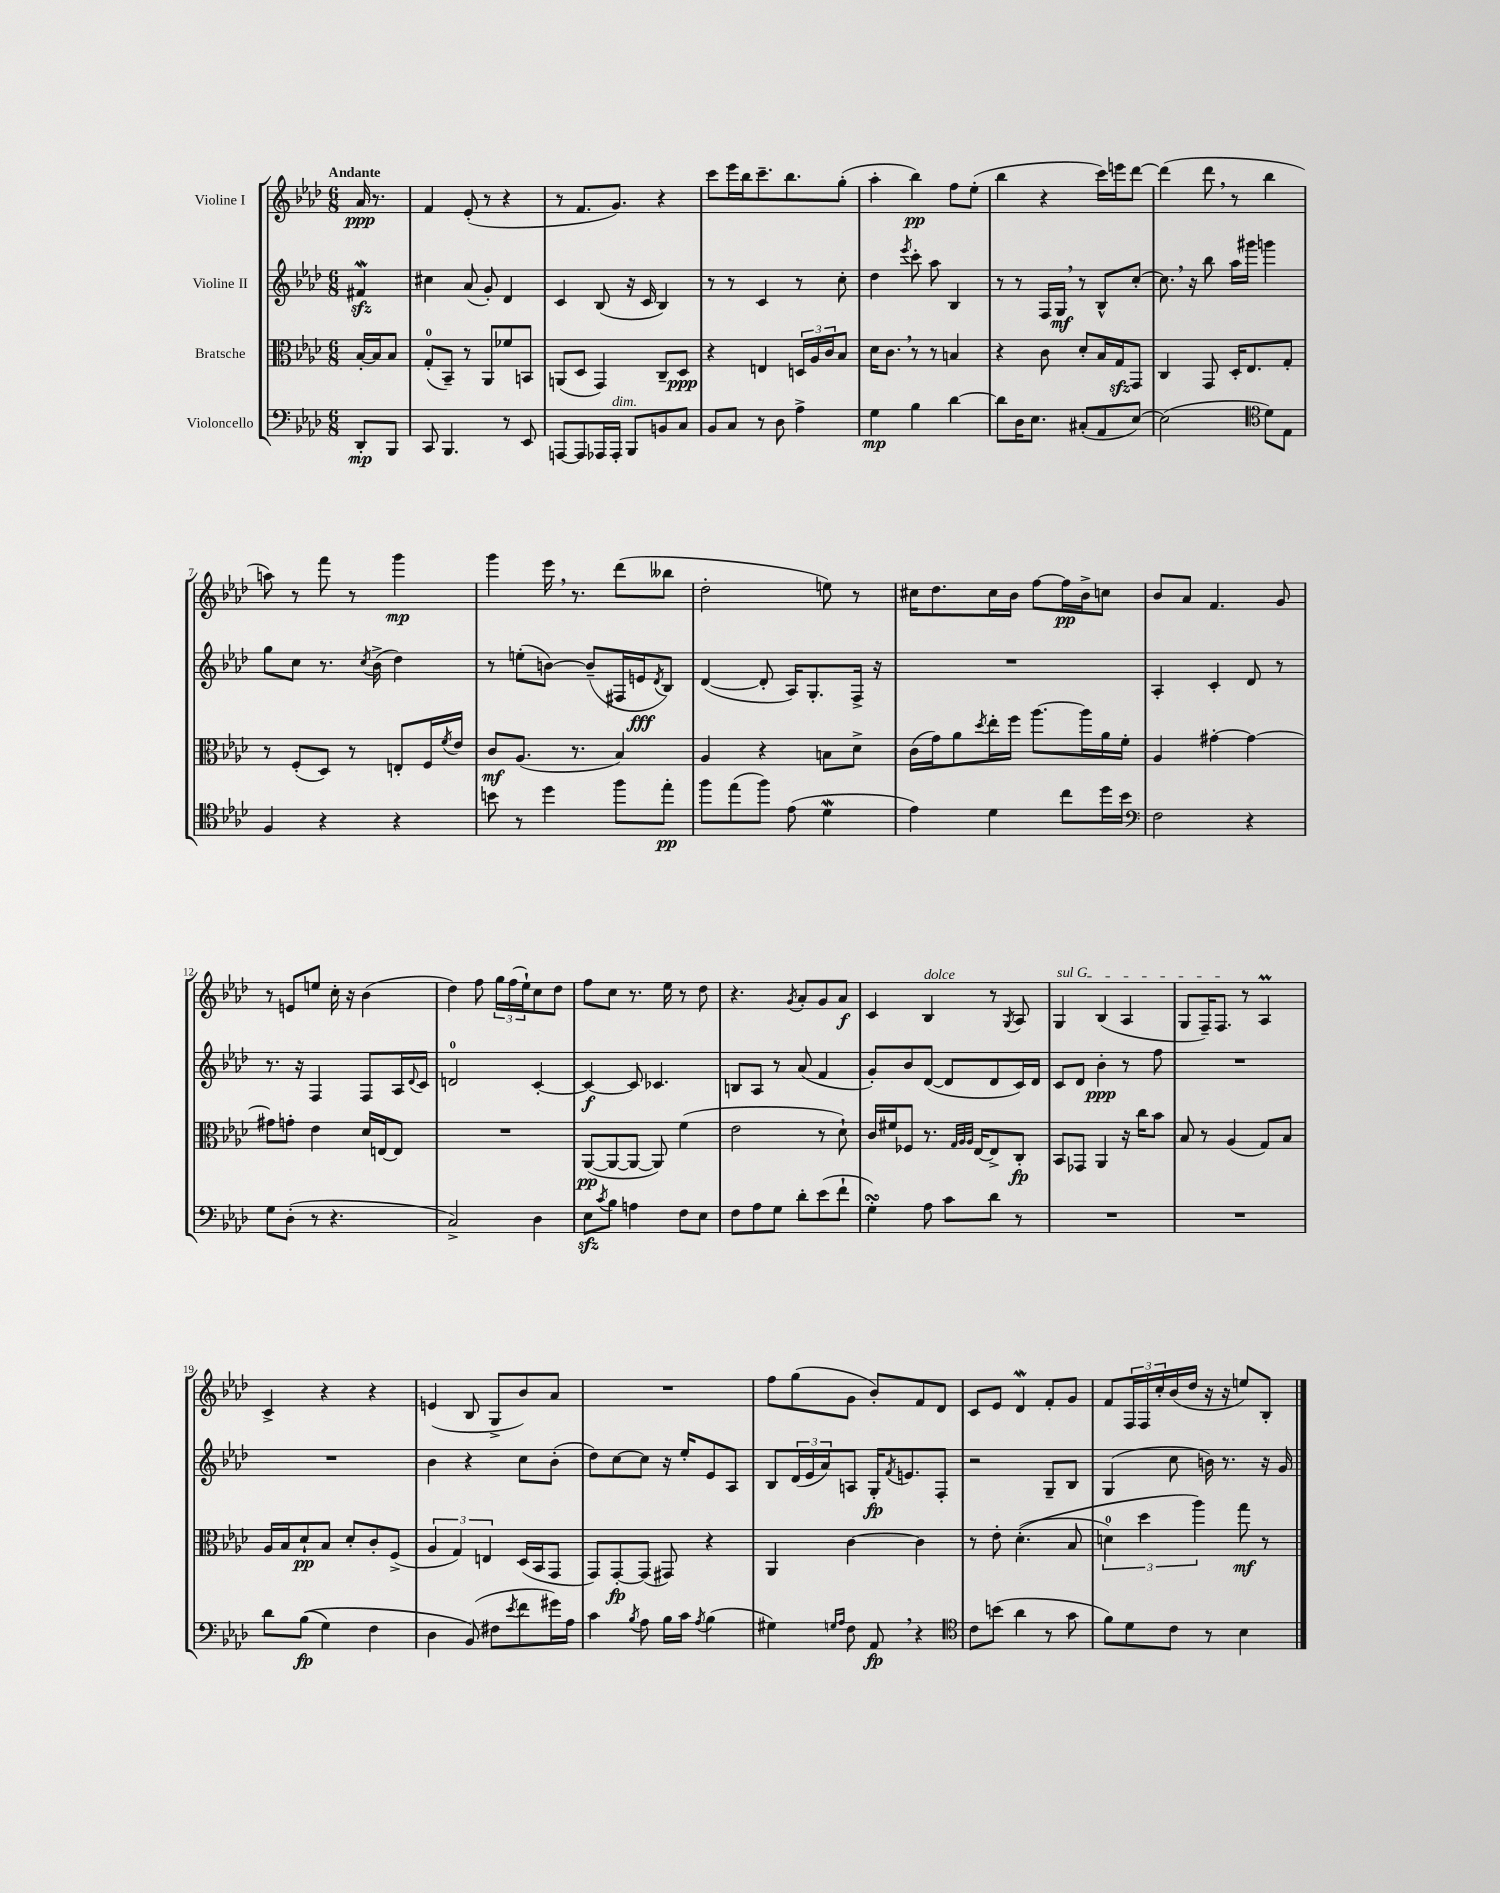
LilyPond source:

<<
\new StaffGroup <<
\new Staff = "s0" \with { instrumentName = "Violine I" } {
    \clef treble \key aes \major \numericTimeSignature \time 6/8 \partial 4 \tempo "Andante"
    aes'16\ppp r8. |
    f'4 ees'8-.( r8 r4 |
    r8 f'8. g'8.) r4 |
    c'''8 ees'''16 bes''16 c'''8.-- bes''8. g''8-.( |
    aes''4-. bes''4\pp) f''8 ees''8-.( |
    bes''4 r4 c'''16) e'''16 des'''8~ |
    des'''4( des'''8 \breathe r8 bes''4 |
    a''8) r8 f'''8 r8 g'''4\mp |
    g'''4 ees'''16 \breathe r8. des'''8( beses''8 |
    des''2-. e''8) r8 |
    cis''16 des''8. cis''16 bes'16 f''8~ f''16\pp bes'16-> c''8 |
    bes'8 aes'8 f'4. g'8 |
    r8 e'8 e''8 c''16-. r16 bes'4( |
    des''4) f''8 \tuplet 3/2 { g''16 f''16( ees''16-!) } c''8 des''8 |
    f''8 c''8 r8. ees''16 r8 des''8 |
    r4. \acciaccatura { g'8 } aes'8-. g'8 aes'8\f |
    c'4 bes4^\markup { \italic "dolce" } r8 \acciaccatura { g8 } aes8 |
    \once \override TextSpanner.bound-details.left.text = \markup { \italic "sul G" } g4\startTextSpan bes4( aes4 |
    g8 f16--) f8.\stopTextSpan r8 aes4\prall |
    c'4-> r4 r4 |
    e'4( bes8 g8-> bes'8) aes'8 |
    R2. |
    f''8 g''8( g'8 bes'8-.) f'8 des'8 |
    c'8 ees'8 des'4\mordent f'8-. g'8 |
    f'8 \tuplet 3/2 { f16 f16 c''16-. } bes'16( des''16 r16 r16 e''8) bes8-. \bar "|." |
}
\new Staff = "s1" \with { instrumentName = "Violine II" } {
    \clef treble \key aes \major \numericTimeSignature \time 6/8 \partial 4
    fis'4\mordent\sfz |
    cis''4 aes'8( g'8-.) des'4 |
    c'4 bes8( r16 c'16 bes4) |
    r8 r8 c'4 r8 c''8-. |
    des''4 \acciaccatura { ees'''8 } c'''8-. aes''8 bes4 |
    r8 r8 f16 g16\mf \breathe r8 bes8-^ c''8~-. |
    c''8. \breathe r16 bes''8 aes''16 gis'''16 g'''4 |
    g''8 c''8 r8. \acciaccatura { c''8 } bes'16->( des''4) |
    r8 e''8-.( b'8~) b'8--( fis16 e'16\fff \acciaccatura { des'8 } bes8) |
    des'4~( des'8-. aes16) g8.-. f16-> r16 |
    R2. |
    aes4-. c'4-. des'8 r8 |
    r8. r16 f4 f8 aes16 \appoggiatura { des'8 } c'16 |
    d'2-0 c'4~-. |
    c'4~\f c'8 ces'4. |
    b8 aes8 r8 aes'8( f'4 |
    g'8-.) bes'8 des'8~( des'8 des'8 c'16) des'16 |
    c'8 des'8 bes'4-.\ppp r8 f''8 |
    R2. |
    R2. |
    bes'4 r4 c''8 bes'8-.( |
    des''8) c''8~ c''8 r16 ees''16-. ees'8 aes8 |
    bes8 \tuplet 3/2 { des'16( ees'16 aes'16) } a8 g16-.\fp \acciaccatura { f'8 } e'8. f8-. |
    r2 g8-- bes8 |
    g4( c''8 b'16) r8. r16 g'16 \bar "|." |
}
\new Staff = "s2" \with { instrumentName = "Bratsche" } {
    \clef alto \key aes \major \numericTimeSignature \time 6/8 \partial 4
    bes16~-. bes16 bes8 |
    g8-0-.( bes,8--) r8 aes,8 fes'8 b,8 |
    a,8( des8 g,4) c8-- des8\ppp |
    r4 e4 \tuplet 3/2 { d16 aes16 c'16 } bes8 |
    des'16 c'8. \breathe r8 r8 b4 |
    r4 c'8 des'8-. bes16 g16\sfz g,8 |
    c4 g,8 des16-. ees8. g8-. |
    r8 f8-.( des8) r8 e8-. f16 \acciaccatura { f'8 } ees'16 |
    c'8\mf aes8.( r8. bes4) |
    aes4 r4 b8 des'8-> |
    c'16( g'16) aes'8 \acciaccatura { des''8 } ees''16-. f''16 aes''8.~ aes''16 aes'16 f'16-. |
    aes4 gis'4~-. gis'4~ |
    gis'8 g'8-. ees'4 des'16 e16~ e8 |
    R2. |
    aes,8~\pp( aes,8~ aes,8~ aes,8) f'4( |
    ees'2 r8 des'8-!) |
    c'16 fis'16 fes8 r8. \grace { g32 aes32 aes32 } ees16~ ees8-> c8-.\fp |
    bes,8 ges,8 aes,4 r16 c''16 bes'8 |
    bes8 r8 aes4( g8) bes8 |
    aes16 bes16 des'8-!\pp bes8 des'8-. c'8-. f8->( |
    \tuplet 3/2 { aes4 g4) e4 } des16( bes,16 g,8 |
    g,8) g,8~-.\fp g,8( gis,8) r4 |
    aes,4 c'4~ c'4 |
    r8 ees'8-. des'4.-.(\( bes8 |
    \tuplet 3/2 { d'4-0) des''4 aes''4\) } g''8\mf r8 \bar "|." |
}
\new Staff = "s3" \with { instrumentName = "Violoncello" } {
    \clef bass \key aes \major \numericTimeSignature \time 6/8 \partial 4
    des,8-.\mp bes,,8 |
    c,8 bes,,4. r8 ees,8 |
    a,,8~ a,,8 aes,,16 aes,,16-.^\markup { \italic "dim." } bes,,8 b,8 c8 |
    bes,8 c8 r8 des8 aes4-> |
    g4\mp bes4 des'4~ |
    des'8 des16 ees8. cis8-.( aes,8 ees8~) |
    ees2( \clef tenor des'8) ees8 |
    f4 r4 r4 |
    b'8 r8 des''4 f''8 ees''8-.\pp |
    f''8 ees''8( f''8) ees'8( des'4\mordent |
    ees'4) des'4 c''8 des''16 bes'16 |
    \clef bass f2 r4 |
    g8 des8-.( r8 r4. |
    c2->) des4 |
    ees8\sfz \acciaccatura { c'8 } bes8 a4 f8 ees8 |
    f8 aes8 g8 des'8-. ees'8( f'8-! |
    g4-.\turn) aes8 c'8 des'8 r8 |
    R2. |
    R2. |
    des'8 bes8\fp(\( g4) f4 |
    des4 bes,8(\) fis8 \acciaccatura { ees'8 } f'8 gis'16) aes16 |
    c'4 \acciaccatura { bes8 } aes8 bes16 c'16 \acciaccatura { aes8 } bes4( |
    gis4) \grace { g16 aes16 } f8 aes,8\fp \breathe r4 |
    \clef tenor c'8 b'8( aes'4 r8 g'8 |
    f'8) des'8 c'8 r8 bes4 \bar "|." |
}
>>
>>
